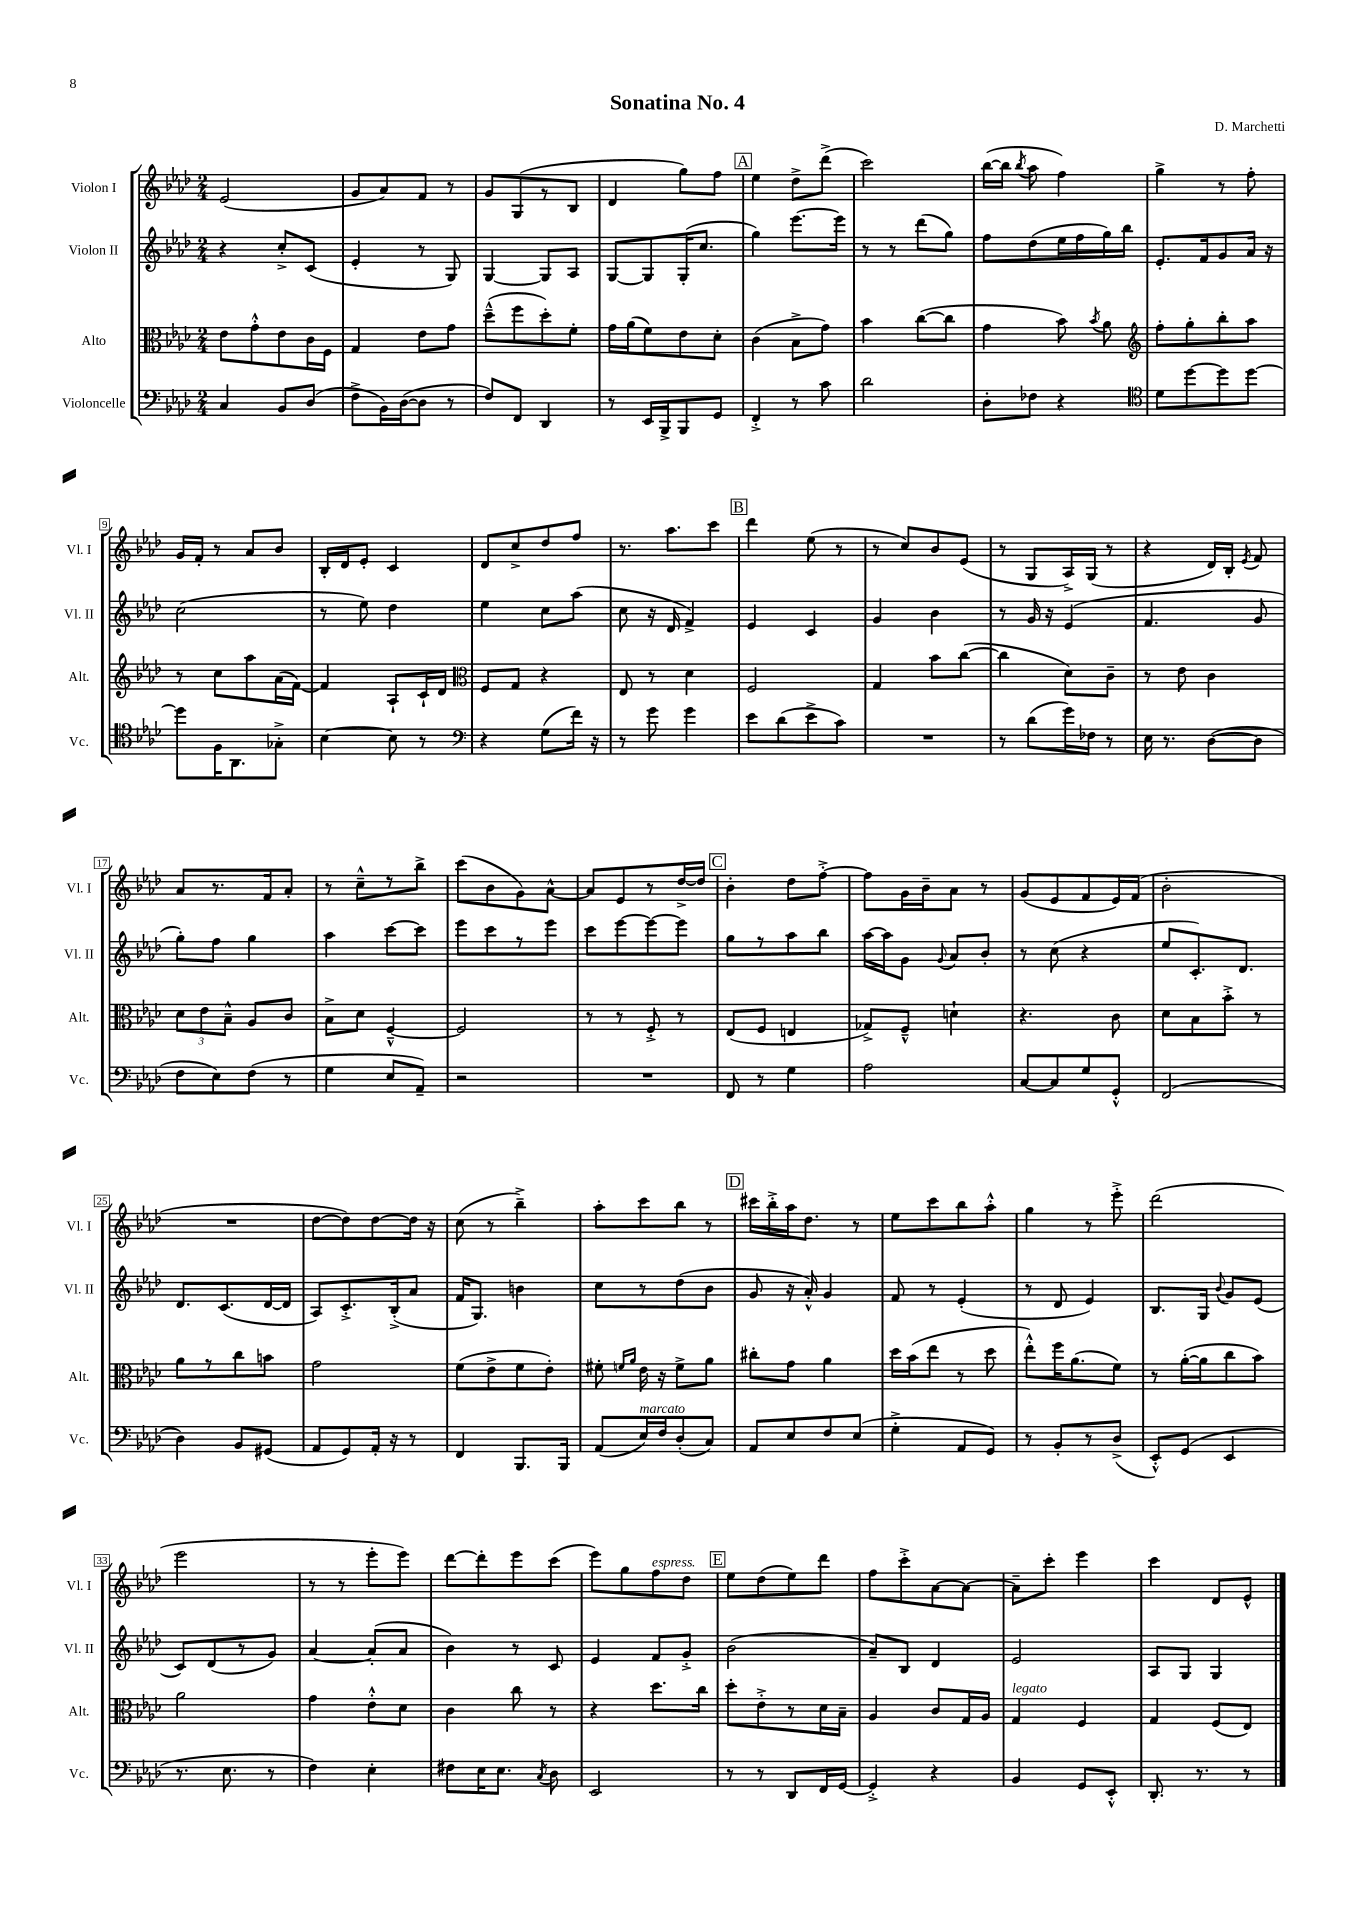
\header { title = "Sonatina No. 4" composer = "D. Marchetti" }
<<
\new StaffGroup <<
\new Staff = "s0" \with { instrumentName = "Violon I" shortInstrumentName = "Vl. I" } {
    \clef treble \key aes \major \numericTimeSignature \time 2/4
    \autoBeamOff ees'2( |
    g'8[ aes'8) f'8] r8 |
    g'8[ g8( r8 bes8] |
    des'4 g''8[) f''8] |
    \mark \markup { \box "A" } ees''4 des''8[-> des'''8]->( |
    c'''2) |
    bes''16[~( bes''16] \acciaccatura { bes''8 } aes''8 f''4) |
    g''4-> r8 f''8-. |
    g'16[ f'16]-. r8 aes'8[ bes'8] |
    bes16[-. des'16 ees'8]-. c'4 |
    des'8[ c''8-> des''8 f''8] |
    r8. aes''8.[ c'''8] |
    \mark \markup { \box "B" } des'''4 ees''8( r8 |
    r8 c''8[) bes'8 ees'8]( |
    r8 g8[ aes16->) g16]( r8 |
    r4 des'16[) bes16]-. \acciaccatura { ees'8 } f'8 |
    aes'8[ r8. f'16 aes'8]-. |
    r8 c''8[---^ r8 bes''8]-> |
    c'''8[( bes'8 g'8) aes'8]~-^ |
    aes'8[ ees'8 r8 des''16~-> des''16] |
    \mark \markup { \box "C" } bes'4-. des''8[ f''8]~-.-> |
    f''8[ g'16 bes'16-- aes'8] r8 |
    g'8[( ees'8 f'8 ees'16) f'16]( |
    bes'2-. |
    R2 |
    des''8[~ des''8) des''8~ des''16] r16 |
    c''8( r8 bes''4--->) |
    aes''8[-. c'''8 bes''8] r8 |
    \mark \markup { \box "D" } cis'''16[ bes''16-.-> aes''16 des''8.] r8 |
    ees''8[ c'''8 bes''8 aes''8]-.-^ |
    g''4 r8 ees'''8-.-> |
    des'''2( |
    ees'''2 |
    r8 r8 ees'''8[-. ees'''8]) |
    des'''8[~ des'''8-. ees'''8 c'''8]( |
    ees'''8[) g''8 f''8^\markup { \italic "espress." } des''8] |
    \mark \markup { \box "E" } ees''8[ des''8( ees''8) des'''8] |
    f''8[ c'''8-.-> aes'8~ aes'8]~ |
    aes'8[-- c'''8]-. ees'''4 |
    c'''4 des'8[ ees'8]-^ \bar "|." |
}
\new Staff = "s1" \with { instrumentName = "Violon II" shortInstrumentName = "Vl. II" } {
    \clef treble \key aes \major \numericTimeSignature \time 2/4
    \autoBeamOff r4 c''8[-.-> c'8]( |
    ees'4-. r8 g8) |
    g4~ g8[ aes8] |
    g8[~ g8 g16-.( c''8.] |
    \mark \markup { \box "A" } g''4) ees'''8.[~ ees'''16] |
    r8 r8 des'''8[( g''8]) |
    f''8[ des''8( ees''16 f''16 g''16) bes''16] |
    ees'8.[-. f'16 g'8 aes'16] r16 |
    c''2( |
    r8 ees''8) des''4 |
    ees''4 c''8[ aes''8]( |
    c''8 r16 des'16 f'4->) |
    \mark \markup { \box "B" } ees'4 c'4 |
    g'4 bes'4 |
    r8 g'16 r16 ees'4( |
    f'4. g'8 |
    g''8[-.) f''8] g''4 |
    aes''4 c'''8[~ c'''8] |
    ees'''8[ c'''8 r8 ees'''8] |
    c'''8[ ees'''8~ ees'''8~ ees'''8] |
    \mark \markup { \box "C" } g''8[ r8 aes''8 bes''8] |
    aes''16[~ aes''16 g'8] \appoggiatura { g'8 } aes'8[ bes'8]-. |
    r8 c''8( r4 |
    ees''8[ c'8.-.) des'8.] |
    des'8.[ c'8.( des'16~ des'16] |
    aes8[) c'8.-.-> bes16-.->( aes'8] |
    f'16[ g8.]) b'4 |
    c''8[ r8 des''8( bes'8] |
    \mark \markup { \box "D" } g'8 r16 aes'16-.-^) g'4 |
    f'8 r8 ees'4-.( |
    r8 des'8 ees'4) |
    bes8.[ g16] \appoggiatura { bes'8 } g'8[ ees'8]( |
    c'8[) des'8( r8 g'8]) |
    aes'4~ aes'8[-.( aes'8] |
    bes'4) r8 c'8 |
    ees'4 f'8[ g'8]-.-> |
    \mark \markup { \box "E" } bes'2( |
    aes'8[--) bes8] des'4 |
    ees'2 |
    aes8[ g8] g4 \bar "|." |
}
\new Staff = "s2" \with { instrumentName = "Alto" shortInstrumentName = "Alt." } {
    \clef alto \key aes \major \numericTimeSignature \time 2/4
    \autoBeamOff ees'8[ g'8-.-^ ees'8 c'16 f16] |
    g4 ees'8[ g'8] |
    des''8[---^( f''8 des''8-.) f'8]-. |
    g'16[ aes'16( f'8) ees'8 des'8]-. |
    \mark \markup { \box "A" } c'4( bes8[-> g'8]) |
    bes'4 c''8[~( c''8] |
    g'4 bes'8) \acciaccatura { bes'8 } aes'8 |
    \clef treble f''8[-. g''8-. bes''8-. aes''8] |
    r8 c''8[ aes''8 aes'16( f'16]~) |
    f'4 aes8[-! c'16-! des'16] |
    \clef alto f8[ g8] r4 |
    ees8 r8 des'4 |
    \mark \markup { \box "B" } f2 |
    g4 bes'8[ c''8]~( |
    c''4 des'8[) c'8]-- |
    r8 ees'8 c'4 |
    \tuplet 3/2 { des'8[ ees'8 bes8]---^ } aes8[ c'8] |
    bes8[-> des'8] f4~---^ |
    f2 |
    r8 r8 f8-.-> r8 |
    \mark \markup { \box "C" } ees8[( f8] e4 |
    ges8[->) f8]---^ d'4-! |
    r4. c'8 |
    des'8[ bes8 bes'8]-.-> r8 |
    aes'8[ r8 c''8 b'8] |
    g'2 |
    f'8[( ees'8-> f'8 ees'8]-.) |
    fis'8-. \grace { f'16[ aes'16] } ees'16 r16 f'8[-> aes'8] |
    \mark \markup { \box "D" } cis''8[-. g'8] aes'4 |
    des''16[ bes'16( ees''8] r8 des''8 |
    ees''8[-.-^) f''16 aes'8.( f'8]) |
    r8 aes'16[~-.( aes'16 c''8 bes'8]) |
    aes'2 |
    g'4 ees'8[-.-^ des'8] |
    c'4 c''8 r8 |
    r4 des''8.[ c''16] |
    \mark \markup { \box "E" } des''8[-. ees'8-.-> r8 des'16 bes16]-- |
    aes4 c'8[ g16 aes16] |
    g4^\markup { \italic "legato" } f4 |
    g4 f8[( ees8]) \bar "|." |
}
\new Staff = "s3" \with { instrumentName = "Violoncelle" shortInstrumentName = "Vc." } {
    \clef bass \key aes \major \numericTimeSignature \time 2/4
    \autoBeamOff c4 bes,8[ des8]( |
    f8[-> bes,16) des16~( des8] r8 |
    f8[) f,8] des,4 |
    r8 ees,16[ bes,,16-> bes,,8 g,8] |
    \mark \markup { \box "A" } f,4-.-> r8 c'8 |
    des'2 |
    des8[-. fes8] r4 |
    \clef tenor des'8[ des''8~ des''8 des''8]~ |
    des''8[ f16 aes,8. ges8]-.-> |
    bes4~ bes8 r8 |
    \clef bass r4 g8[( f'16]) r16 |
    r8 g'8 g'4 |
    \mark \markup { \box "B" } ees'8[ des'8( ees'8-> c'8]) |
    R2 |
    r8 des'8[( g'16) fes16] r8 |
    ees16 r8. des8[~( des8] |
    f8[ ees8) f8]( r8 |
    g4 ees8[ aes,8]--) |
    r2 |
    R2 |
    \mark \markup { \box "C" } f,8 r8 g4 |
    aes2 |
    c8[~ c8 g8 g,8]-.-^ |
    f,2( |
    des4) bes,8[ gis,8]( |
    aes,8[ g,8) aes,16]-. r16 r8 |
    f,4 bes,,8.[ bes,,16] |
    aes,8[( ees16^\markup { \italic "marcato" }) f16 des8-.( c8]) |
    \mark \markup { \box "D" } aes,8[ ees8 f8 ees8]( |
    g4-.-> aes,8[ g,8]) |
    r8 bes,8[-. r8 des8]->( |
    ees,8[-.-^) g,8]( ees,4 |
    r8. ees8. r8 |
    f4) ees4-. |
    fis8[ ees16 ees8.] \acciaccatura { c8 } des8 |
    ees,2 |
    \mark \markup { \box "E" } r8 r8 des,8[ f,16 g,16]~ |
    g,4-.-> r4 |
    bes,4 g,8[ ees,8]-.-^ |
    des,8.-. r8. r8 \bar "|." |
}
>>
>>
\layout { \context { \Score \override BarNumber.stencil = #(make-stencil-boxer 0.1 0.3 ly:text-interface::print) } }
